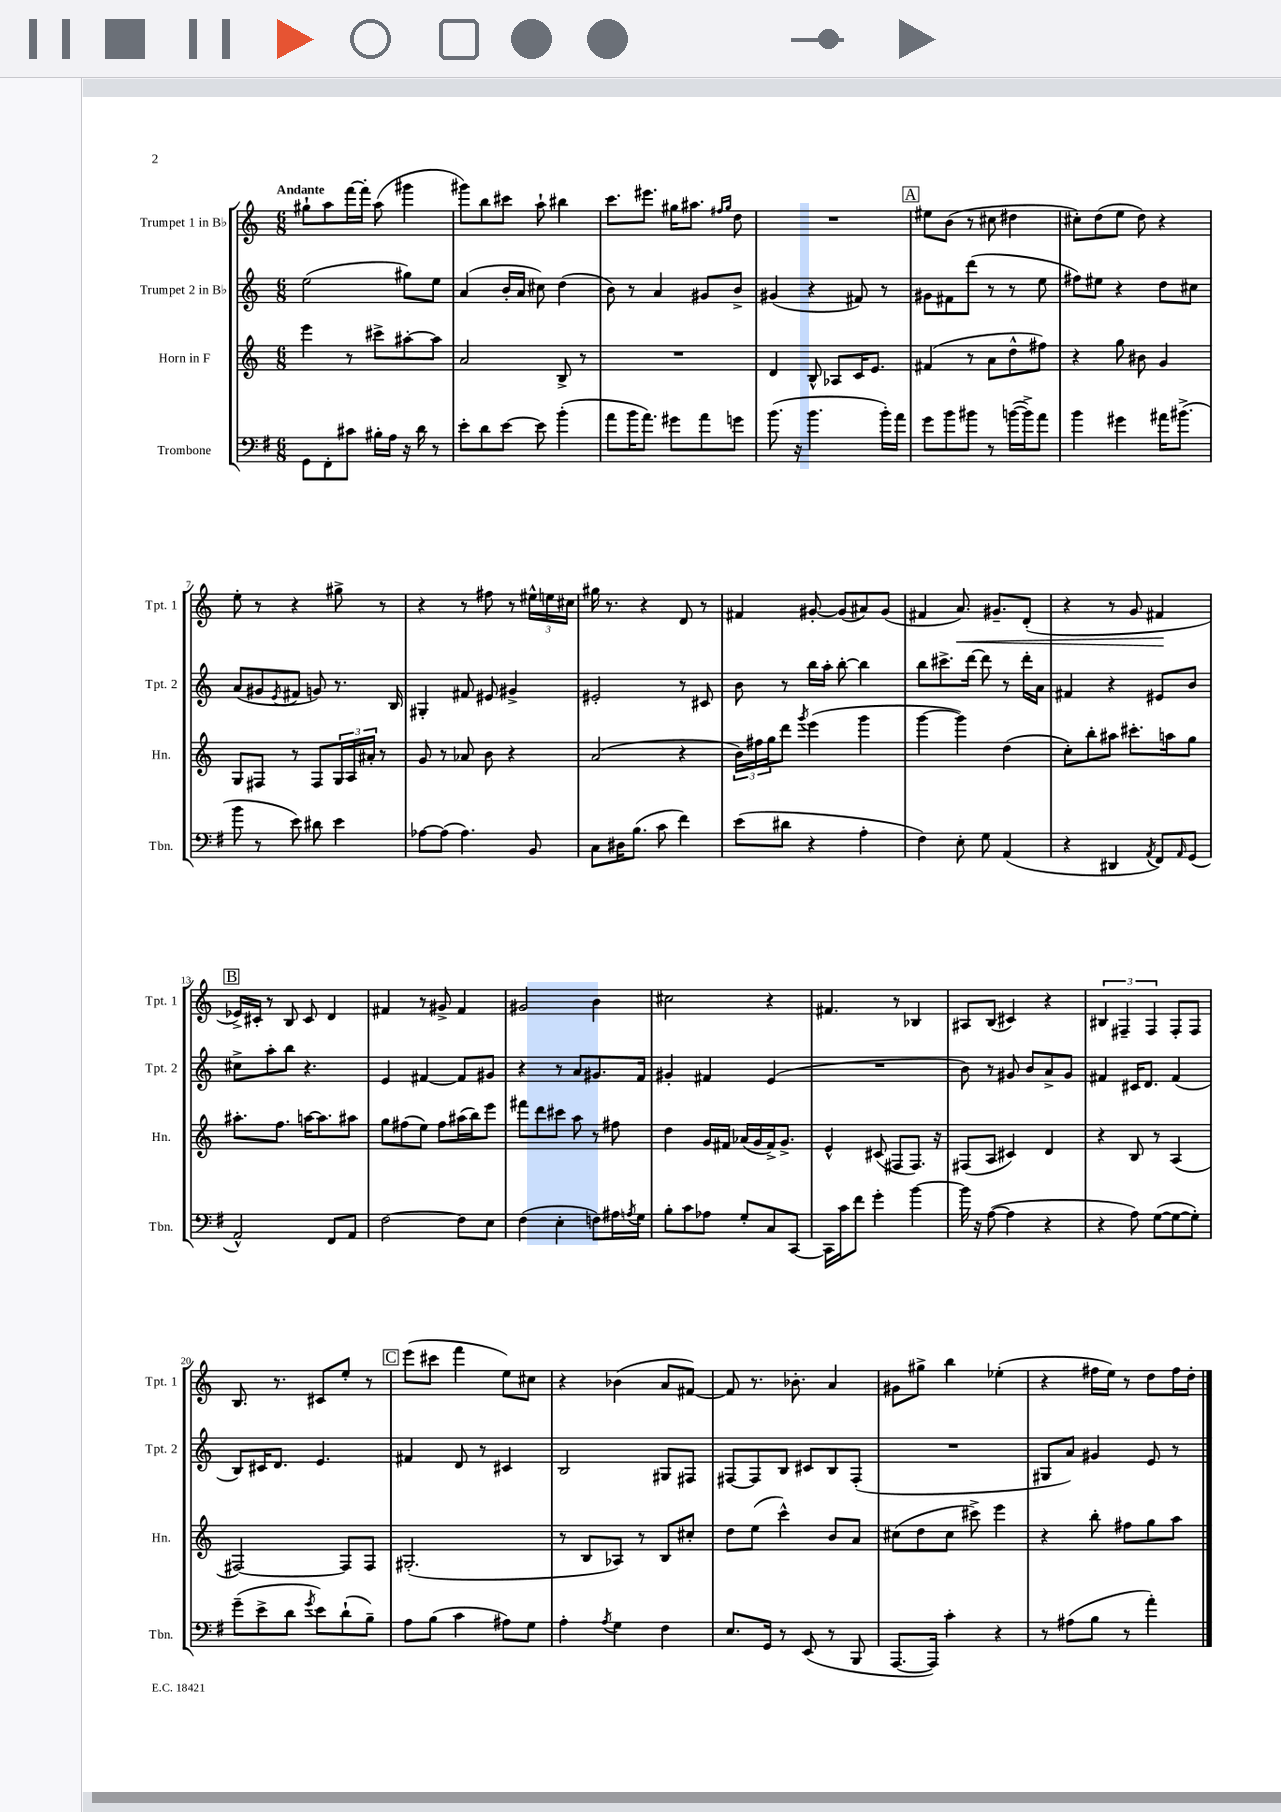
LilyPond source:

<<
\new StaffGroup <<
\new Staff = "s0" \with { instrumentName = "Trumpet 1 in Bb" shortInstrumentName = "Tpt. 1" } {
    \clef treble \key c \major \numericTimeSignature \time 6/8 \tempo "Andante"
    gis''8-! a''8 f'''16~ f'''16-. a''8( gis'''4 |
    gis'''8) b''8 cis'''8 a''8-! bis''4 |
    c'''8. eis'''8. gis''16 ais''8. \grace { fis''16 gis''16 } d''8 |
    R2. |
    \mark \markup { \box "A" } eis''8 b'8( r8 cis''8 dis''4 |
    cis''8-.) d''8( e''8 d''8) r4 |
    e''8-. r8 r4 gis''8-> r8 |
    r4 r8 fis''8 r8 \tuplet 3/2 { eis''16-^ e''16 cis''16 } |
    gis''16 r8. r4 d'8 r8 |
    fis'4 gis'8~-. gis'8( ais'8) gis'8( |
    fis'4 a'8.\<) gis'8.-- d'8-.( |
    r4 r8 g'8 fis'4\! |
    \mark \markup { \box "B" } ees'16->) cis'16-. r8 b8 cis'8 d'4 |
    fis'4 r8 gis'8-> fis'4 |
    gis'2 b'4 |
    cis''2 r4 |
    fis'4. r8 bes4 |
    ais8 b8( cis'4) r4 |
    \tuplet 3/2 { bis4 fis4-- fis4 } fis8-. fis8 |
    b8. r8. cis'8 e''8-. r8 |
    \mark \markup { \box "C" } e'''8( cis'''8 f'''4 e''8) cis''8 |
    r4 bes'4( a'8 fis'8~) |
    fis'8 r8. bes'8.-. a'4 |
    gis'8 gis''8-> b''4 ees''4-.( |
    r4 fis''16 e''16) r8 d''8 fis''16 d''16-. \bar "|." |
}
\new Staff = "s1" \with { instrumentName = "Trumpet 2 in Bb" shortInstrumentName = "Tpt. 2" } {
    \clef treble \key c \major \numericTimeSignature \time 6/8
    e''2( gis''8) e''8 |
    a'4( b'16-. a'16 cis''8) d''4( |
    b'8) r8 a'4 gis'8 b'8-> |
    gis'4( r4 fis'8) r8 |
    \mark \markup { \box "A" } gis'8 fis'8 d'''8( r8 r8 e''8 |
    fis''8) eis''8 r4 d''8 cis''8 |
    a'8( gis'8 \acciaccatura { e'8 } fis'8 g'8) r8. b16 |
    gis4-. fis'8 eis'8 gis'4-> |
    eis'2-. r8 cis'8 |
    b'8 r8 b''16 a''16-. b''8~-. b''4 |
    b''8 cis'''8.-> d'''16~ d'''8 r8 d'''16-. a'16 |
    fis'4 r4 eis'8 b'8 |
    \mark \markup { \box "B" } cis''8-> a''8-. b''8 r4. |
    e'4 fis'4~ fis'8 gis'8 |
    r4 r8 a'8 gis'8. f'16 |
    gis'4-. fis'4 e'4( |
    R2. |
    b'8) r8 gis'8 b'8 a'8-> gis'8 |
    fis'4 cis'16 d'8. fis'4( |
    b8) cis'16 d'8. e'4. |
    \mark \markup { \box "C" } fis'4 d'8 r8 cis'4 |
    b2 gis8 fis8 |
    fis8~ fis8 b8 cis'8 b8 fis8-.( |
    R2. |
    gis8 a'8) gis'4 e'8 r8 \bar "|." |
}
\new Staff = "s2" \with { instrumentName = "Horn in F" shortInstrumentName = "Hn." } {
    \clef treble \key c \major \numericTimeSignature \time 6/8
    e'''4 r8 cis'''8-> ais''8~-. ais''8 |
    a'2 b8-> r8 |
    R2. |
    d'4 b8-^ aes8 c'16 e'8. |
    \mark \markup { \box "A" } fis'4( r8 a'8 d''8-^ fis''8) |
    r4 g''8 bis'8 g'4 |
    g8 fis8 r8 fis8 \tuplet 3/2 { g16 a16 ais'16-. } r8 |
    g'8 r8 aes'8 b'8 r4 |
    a'2( r4 |
    \tuplet 3/2 { b'16) fis''16 g''16 } d'''8 \acciaccatura { g'''8 } e'''4( g'''4 |
    g'''4~ g'''4) d''4( |
    c''8-.) b''8-. ais''8 cis'''8.-. a''16 g''8 |
    \mark \markup { \box "B" } ais''8.-. f''8. a''16~ a''8. ais''8 |
    g''8 fis''8( e''8) fis''8 ais''16( b''16) e'''8 |
    fis'''8 d'''8 cis'''8 a''8 r8 fis''8 |
    d''4 g'16 fis'16 aes'16( g'16 fis'16->) g'8.-> |
    e'4-^ cis'8( fis8 fis8.) r16 |
    fis8( a8 cis'4) d'4 |
    r4 b8 r8 a4( |
    fis2~) fis8 fis8 |
    \mark \markup { \box "C" } gis2.-.( |
    r8 b8 aes8) r8 b8 cis''8-. |
    d''8 e''8( c'''4-^) b'8 a'8 |
    cis''8( d''8 cis''8 cis'''8->) e'''4 |
    r4 b''8-. fis''8 g''8 a''8 \bar "|." |
}
\new Staff = "s3" \with { instrumentName = "Trombone" shortInstrumentName = "Tbn." } {
    \clef bass \key g \major \numericTimeSignature \time 6/8
    g,8 fis,8-. cis'8 bis16-. a16 r16 d'16 r8 |
    e'8-. d'8 e'8~ e'8 b'4-.( |
    a'8 b'16 a'8.) gis'8 a'8 g'8 |
    b'8.( r16 b'4. b'16-.) a'16 |
    \mark \markup { \box "A" } g'8 b'8 bis'8 r8 b'16~( b'16->) a'8 |
    b'4 gis'4 ais'16 bis'8.->( |
    b'8 r8 e'8) dis'8 e'4 |
    aes8~ aes8( aes4.) b,8 |
    c8 dis16 b8.( c'8 fis'4) |
    e'8( dis'8 r4 a4-. |
    fis4) e8-. g8 a,4( |
    r4 dis,4 \acciaccatura { a,8 } fis,8) \grace { a,16 } g,8( |
    \mark \markup { \box "B" } a,2-^) fis,8 a,8 |
    fis2~ fis8 e8 |
    fis4( e4-. f8) ais16 \acciaccatura { a8 } g16 |
    b8-. c'8 aes8 g8-. c8 c,8~ |
    c,16 c'16 fis'8 g'4-. b'4~ |
    b'16 r16 a8~( a4 r4 |
    r4 a8) g8~( g8~ g8-.) |
    g'8--( e'8-> d'8 \acciaccatura { g'8 } e'8) d'8-!( b8--) |
    \mark \markup { \box "C" } a8 b8( c'4 ais8) g8 |
    a4-. \acciaccatura { a8 } g4 fis4 |
    e8. g,16 r8 e,8( r8 b,,8 |
    a,,8.~ a,,16) c'4-. r4 |
    r8 ais8( b8 r8 a'4-.) \bar "|." |
}
>>
>>
